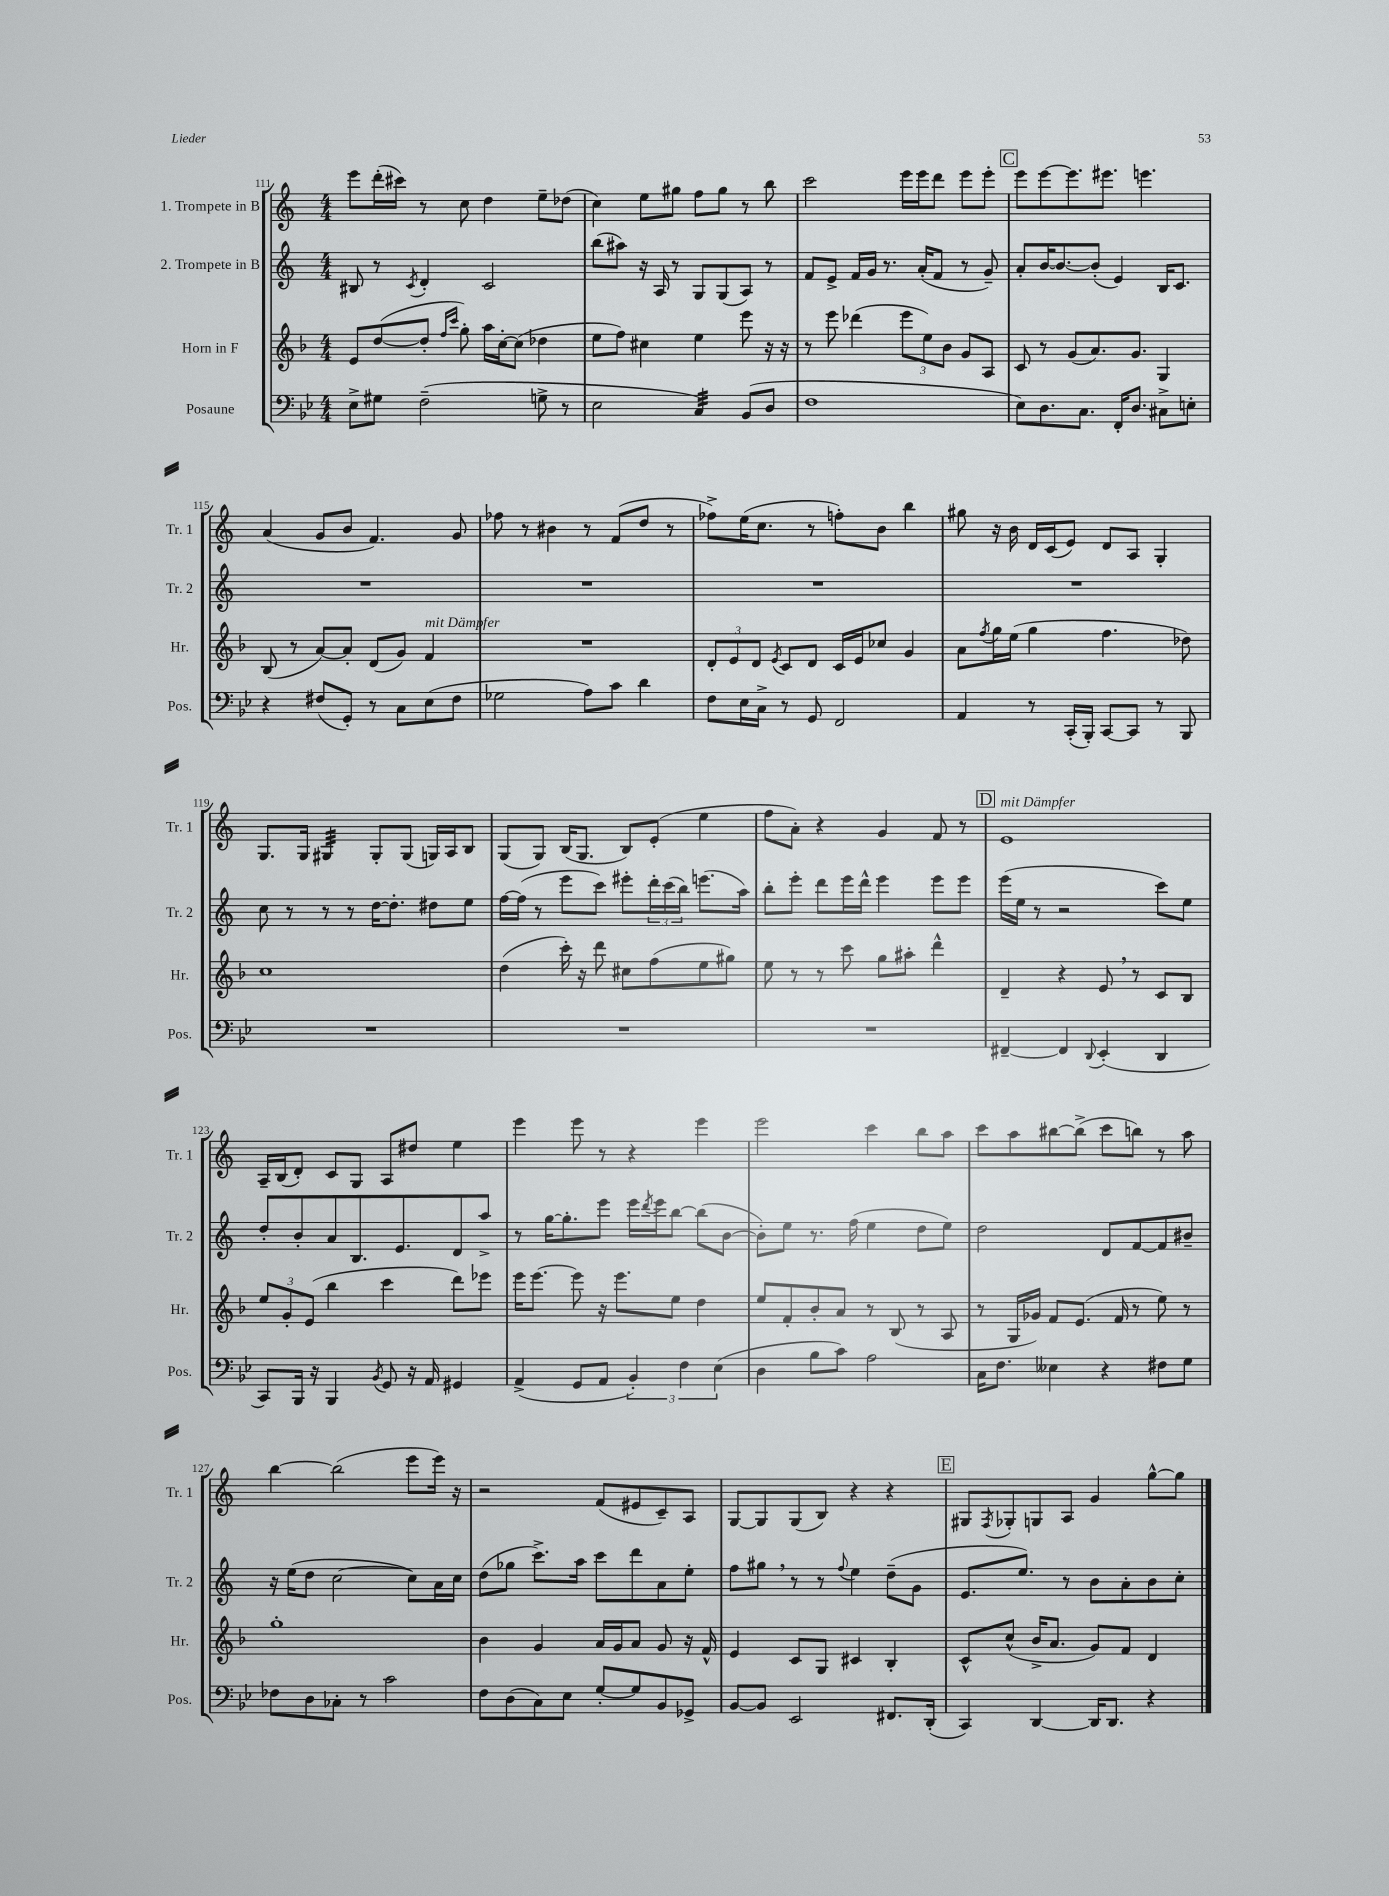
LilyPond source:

<<
\new StaffGroup <<
\new Staff = "s0" \with { instrumentName = "1. Trompete in B" shortInstrumentName = "Tr. 1" } {
    \clef treble \key c \major \numericTimeSignature \time 4/4
    e'''8 d'''16-.( cis'''16) r8 c''8 d''4 e''8-- des''8( |
    c''4) e''8 gis''8 f''8 gis''8 r8 b''8 |
    c'''2 e'''16 e'''16 d'''8 e'''8 e'''8-. |
    \mark \markup { \box "C" } e'''8 e'''8~ e'''8. eis'''8. e'''4. |
    a'4( g'8 b'8 f'4.) g'8 |
    fes''8 r8 bis'4 r8 f'8( d''8 r8 |
    fes''8->) e''16( c''8. r8 f''8-.) b'8 b''4 |
    gis''8 r16 b'16 d'16 c'16( e'8) d'8 a8 g4-. |
    g8. g16 gis4:32 gis8-. gis8( g16) a16 b8 |
    g8( g8) b16( g8. b8) e'8-.( e''4 |
    f''8 a'8-.) r4 g'4 f'8 r8 |
    \mark \markup { \box "D" } e'1^\markup { \italic "mit Dämpfer" } |
    a16-- b16( d'8-.) c'8 g8 a8 dis''8 e''4 |
    e'''4 e'''8 r8 r4 e'''4 |
    e'''2 c'''4 b''8 a''8 |
    c'''8 a''8 bis''8~ bis''8->( c'''8 b''8) r8 a''8 |
    b''4~ b''2( e'''8 e'''16) r16 |
    r2 f'8( eis'8 c'8--) a8 |
    g8~ g8 g8( b8) r4 r4 |
    \mark \markup { \box "E" } gis8 \acciaccatura { f8 } ges8-. g8 a8 g'4 g''8~-^ g''8 \bar "|." |
}
\new Staff = "s1" \with { instrumentName = "2. Trompete in B" shortInstrumentName = "Tr. 2" } {
    \clef treble \key c \major \numericTimeSignature \time 4/4
    bis8 r8 \acciaccatura { c'8 } d'4-. c'2 |
    b''8( ais''8) r16 a16 r8 g8 g8( a8) r8 |
    f'8 e'8-> f'16 g'16 r8. a'16-.( f'8 r8 g'8--) |
    \mark \markup { \box "C" } a'8-. b'16~ b'8.~ b'8-.( e'4) b16 c'8. |
    R1 |
    R1 |
    R1 |
    R1 |
    c''8 r8 r8 r8 d''16~ d''8.-. dis''8 e''8 |
    f''16~ f''16( r8 e'''8 c'''8) eis'''8-. \tuplet 3/2 { d'''16-. c'''16( b''16) } e'''8.( a''16) |
    b''8-. e'''8-. d'''8 e'''16 d'''16-^ e'''4 e'''8 e'''8 |
    \mark \markup { \box "D" } e'''16( e''16 r8 r2 c'''8) e''8 |
    d''8-. b'8-. a'8 b8. e'8. d'8 a''8-> |
    r8 g''16~ g''8.-. e'''8 e'''16 \acciaccatura { d'''8 } e'''16 b''8~ b''8( b'8~ |
    b'8-.) e''8 r8. f''16( e''4 d''8 e''8) |
    d''2 d'8 f'8~ f'8 bis'8-- |
    r16 e''16( d''8 c''2~ c''8) a'16 c''16 |
    d''8( ges''8 c'''8.->) a''16 c'''8 d'''8 a'8 e''8-. |
    f''8 gis''8 \breathe r8 r8 \appoggiatura { f''8 } e''4 d''8--( g'8 |
    \mark \markup { \box "E" } e'8. e''8.) r8 b'8 a'8-. b'8 c''8-. \bar "|." |
}
\new Staff = "s2" \with { instrumentName = "Horn in F" shortInstrumentName = "Hr." } {
    \clef treble \key f \major \numericTimeSignature \time 4/4
    e'8 d''8~( d''8-. \grace { f''16 c'''16 } g''8-.) a''16 c''16~-. c''8( des''4 |
    e''8 f''8) cis''4 e''4 e'''8 r16 r16 |
    r8 e'''8 des'''4( \tuplet 3/2 { e'''8 e''8) bes'8 } g'8 a8 |
    \mark \markup { \box "C" } c'8 r8 g'8( a'8.) g'8. g4 |
    bes8( r8 a'8~) a'8-. d'8( g'8) f'4^\markup { \italic "mit Dämpfer" } |
    R1 |
    \tuplet 3/2 { d'8-. e'8 d'8 } \acciaccatura { e'8 } c'8 d'8 c'16 e'16 ces''8 g'4 |
    a'8 \acciaccatura { f''8 } g''16 e''16( g''4 f''4. des''8) |
    c''1 |
    d''4( c'''16-.) r16 d'''8 cis''8 f''8( e''8 gis''8) |
    e''8 r8 r8 c'''8 g''8 ais''8-. d'''4-^ |
    \mark \markup { \box "D" } d'4-- r4 e'8 \breathe r8 c'8 bes8 |
    \tuplet 3/2 { e''8 g'8-. e'8( } bes''4 c'''4 d'''8) ees'''8 |
    e'''16 e'''8.~ e'''8 r16 e'''8. e''8 d''4 |
    e''8 f'8-. bes'8-. a'8 r8 bes8( r8 a8 |
    r8 g16 ges'16) f'8 e'8.( f'16 r8 e''8) r8 |
    g''1-. |
    bes'4 g'4 a'16 g'16 a'8 g'8 r16 f'16-^ |
    e'4 c'8 g8 cis'4 bes4-. |
    \mark \markup { \box "E" } c'8-^ c''8-^( bes'16-> a'8. g'8) f'8 d'4 \bar "|." |
}
\new Staff = "s3" \with { instrumentName = "Posaune" shortInstrumentName = "Pos." } {
    \clef bass \key bes \major \numericTimeSignature \time 4/4
    ees8-> gis8 f2--( g8-> r8 |
    ees2 c4:32) bes,8( d8 |
    f1 |
    \mark \markup { \box "C" } ees8) d8. c8. f,16-. d8. cis8-> e8-. |
    r4 fis8( g,8-.) r8 c8 ees8( fis8 |
    ges2 a8) c'8 d'4 |
    f8 ees16 c16-> r8 g,8 f,2 |
    a,4 r8 c,16-.( bes,,16-.) c,8~ c,8 r8 bes,,8 |
    R1 |
    R1 |
    R1 |
    \mark \markup { \box "D" } fis,4~-- fis,4 \appoggiatura { d,8 } ees,4-.( d,4 |
    c,8) bes,,16 r16 bes,,4 \acciaccatura { bes,8 } g,8 r16 a,16 gis,4 |
    a,4->( g,8 a,8 \tuplet 3/2 { bes,4-.) f4 ees4( } |
    d4 bes8 c'8) a2 |
    c16 f8. eeses4 r4 fis8 g8 |
    fes8 d8 ces8-. r8 c'2 |
    f8 d8( c8) ees8 g8~-. g8 bes,8 ges,8-> |
    bes,8~ bes,8 ees,2 fis,8. d,16-.( |
    \mark \markup { \box "E" } c,4) d,4~ d,16 d,8. r4 \bar "|." |
}
>>
>>
\layout { \context { \Score currentBarNumber = #111 } }
